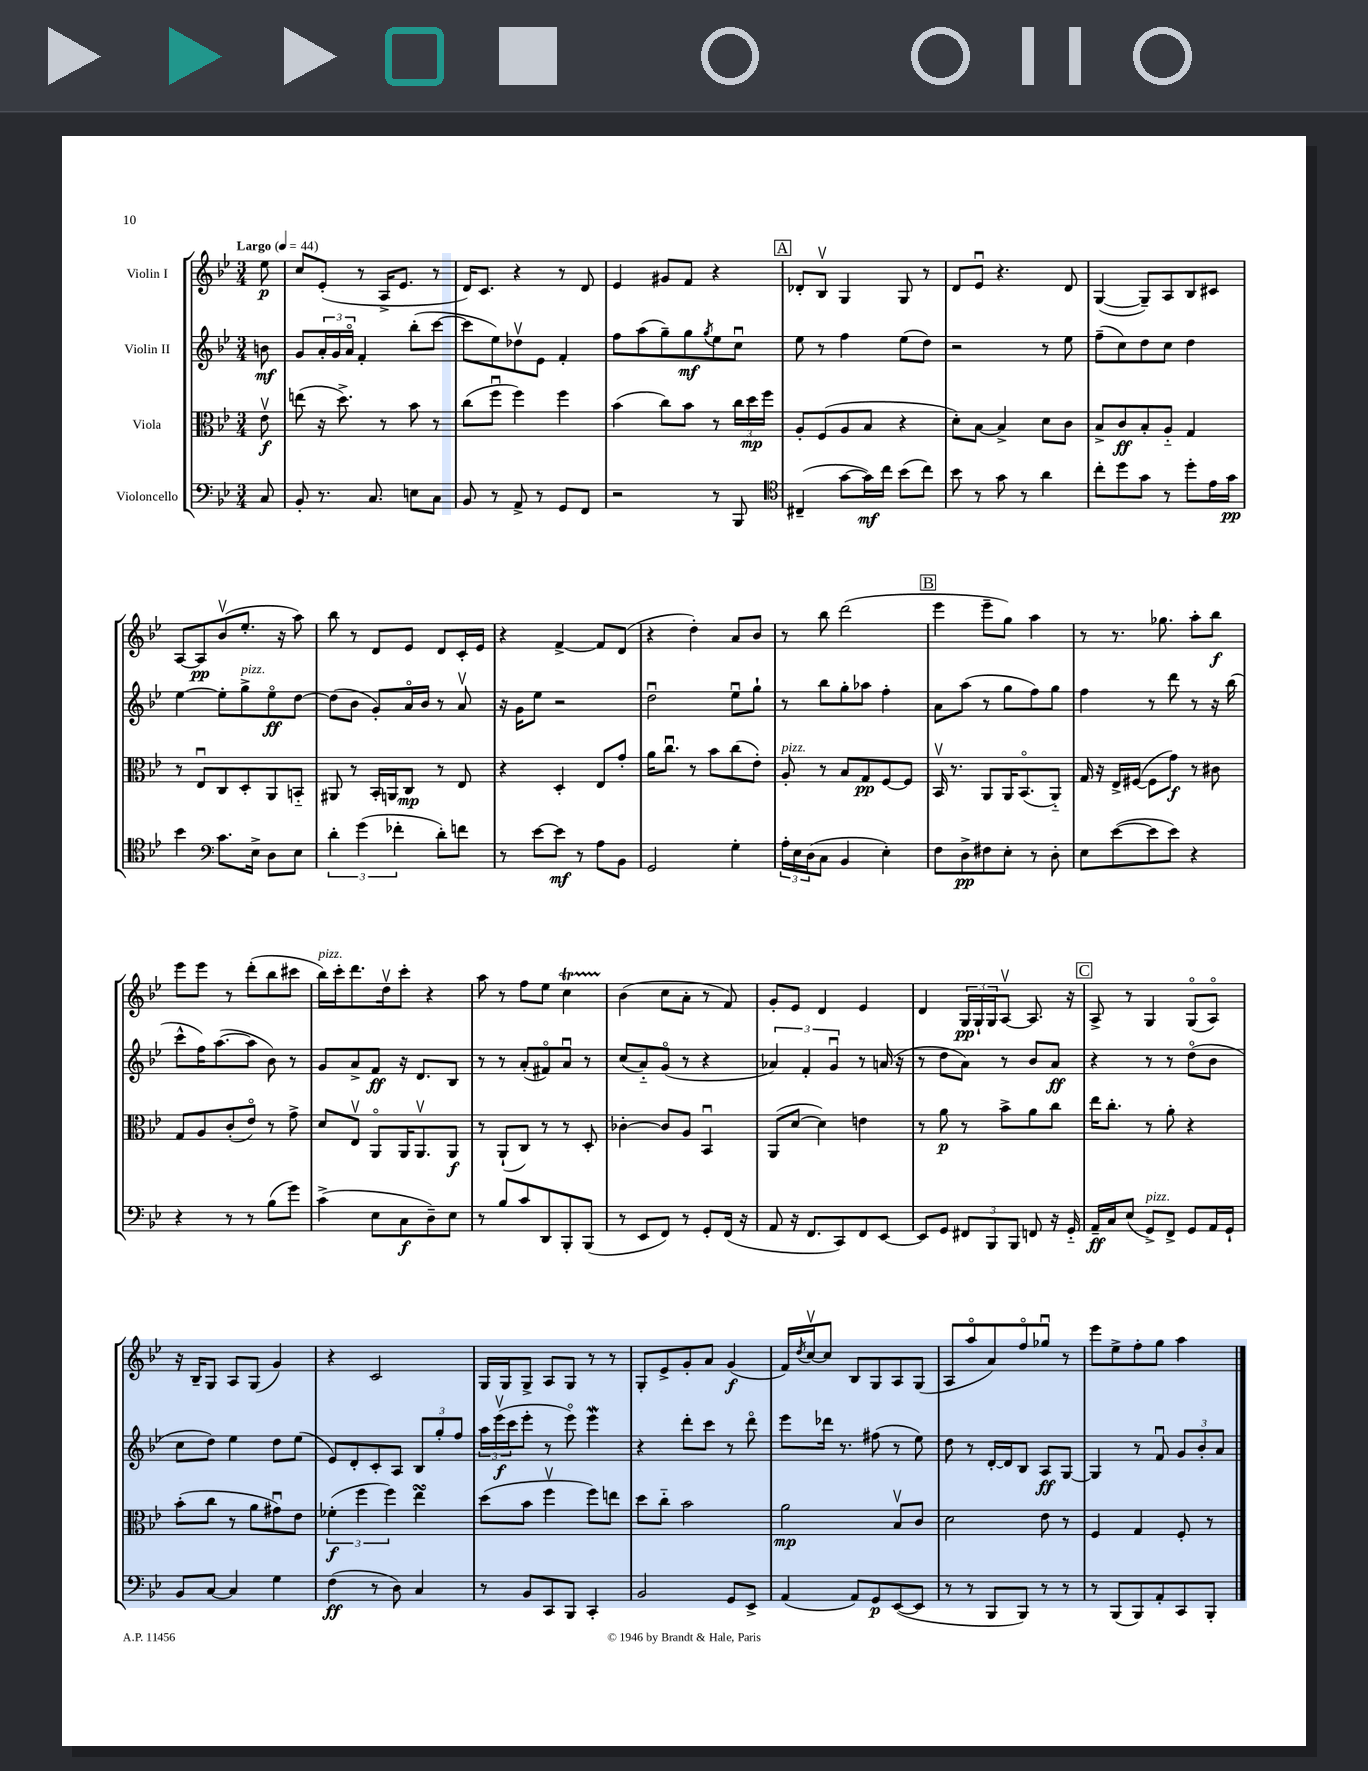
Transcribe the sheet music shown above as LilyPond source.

<<
\new StaffGroup <<
\new Staff = "s0" \with { instrumentName = "Violin I" } {
    \clef treble \key bes \major \numericTimeSignature \time 3/4 \partial 8 \tempo "Largo" 4 = 44
    ees''8\p |
    c''8 ees'8-.( r8 a16-> ees'8. r8 |
    d'16) c'8. r4 r8 d'8 |
    ees'4 gis'8 f'8 r4 |
    \mark \markup { \box "A" } des'8-. bes8\upbow g4 g8 r8 |
    d'8 ees'8\downbow r4. d'8 |
    g4~( g8--) a8 bes8 cis'8 |
    a8~ a8\pp bes'8\upbow( ees''8.-. r16 a''8) |
    bes''8 r8 d'8 ees'8 d'8 c'16-. ees'16 |
    r4 f'4~-> f'8 d'8( |
    r4 d''4-.) a'8 bes'8 |
    r8 bes''8 d'''2( |
    \mark \markup { \box "B" } ees'''4 ees'''8-- g''8) a''4 |
    r8 r8. ges''8. a''8-. bes''8\f |
    ees'''8 ees'''8 r8 d'''8-.( bes''8 cis'''8 |
    bes''16^\markup { \italic "pizz." }) c'''16-. d'''8. d''16\upbow c'''8-. r4 |
    a''8 r8 f''8 ees''8 c''4\startTrillSpan |
    bes'4\stopTrillSpan( c''8 a'8-. r8 f'8) |
    g'8-. ees'8 d'4 ees'4 |
    d'4 \tuplet 3/2 { g16\pp g16-! g16 } a8~\upbow a8. r16 |
    \mark \markup { \box "C" } a8-> r8 g4 g8\flageolet( a8\flageolet) |
    r16 bes16-- g8 a8 g8( g'4) |
    r4 c'2 |
    g16 g16 g8-> a8 g8 r8 r8 |
    g8-. ees'8-> g'8-. a'8 g'4\f( |
    f'16) \acciaccatura { d''8 } c''16~\upbow c''8 bes8 g8 a8 g8( |
    a8 a''8\flageolet a'8) f''8\flageolet ges''8\downbow r8 |
    ees'''8 ees''8-> f''8-. g''8 a''4 \bar "|." |
}
\new Staff = "s1" \with { instrumentName = "Violin II" } {
    \clef treble \key bes \major \numericTimeSignature \time 3/4 \partial 8
    b'8\mf |
    g'8 \tuplet 3/2 { a'16-. g'16 a'16\flageolet } f'4-. bes''8-.( c'''8~ |
    c'''8 ees''8) des''8\upbow ees'8 f'4-. |
    f''8 a''8( g''8--) g''8\mf \acciaccatura { g''8 } ees''8 c''8\downbow |
    \mark \markup { \box "A" } ees''8 r8 f''4 ees''8( d''8) |
    r2 r8 ees''8 |
    f''8--( c''8) d''8 c''8 d''4 |
    ees''4~ ees''8-. g''8->^\markup { \italic "pizz." } ees''8\flageolet\ff d''8~ |
    d''8( bes'8 g'8-.) a'16\flageolet bes'16 r8 a'8\upbow |
    r16 g'16 ees''8 r2 |
    d''2\downbow ees''8\downbow g''8-! |
    r8 bes''8 g''8-. aes''8 f''4-. |
    \mark \markup { \box "B" } a'8 a''8( r8 g''8 f''8) g''8 |
    f''4 r8 d'''8 r8 r16 bes''16( |
    c'''8-^ f''16) a''8.~( a''8 bes'8) r8 |
    g'8 a'8-> f'8\ff r16 d'8. bes8 |
    r8 r8 a'8-.( fis'8\flageolet) a'8\downbow r8 |
    c''8( a'8-_) g'8\flageolet( r8 r4 |
    \tuplet 3/2 { aes'4) f'4-. g'4\downbow } r8 a'16( r16 |
    r8 d''8 a'8) r8 bes'8 a'8\ff |
    \mark \markup { \box "C" } r4 r8 r8 d''8\flageolet( bes'8 |
    c''8 d''8) ees''4 d''8 ees''8( |
    ees'8) d'8-. c'8-. a8 \tuplet 3/2 { bes8 g''8-. f''8 } |
    \tuplet 3/2 { a''16 ees'''16\upbow\f( c'''16 } ees'''8-. r8 ees'''8\flageolet) ees'''4\mordent |
    r4 d'''8-. c'''8 r8 d'''8\flageolet |
    ees'''8 des'''16 r8. fis''8( r8 ees''8) |
    d''8 r8 d'16~-. d'16 bes8 a8\ff g8~ |
    g4 r8 f'8\downbow \tuplet 3/2 { g'8 bes'8-. a'8 } \bar "|." |
}
\new Staff = "s2" \with { instrumentName = "Viola" } {
    \clef alto \key bes \major \numericTimeSignature \time 3/4 \partial 8
    ees'8\upbow\f |
    e''8( r16 d''8.->) r8 bes'8 r8 |
    c''8( f''8\downbow f''4) f''4 |
    bes'4( c''8) bes'8 r8 \tuplet 3/2 { c''16 d''16\mp f''16 } |
    \mark \markup { \box "A" } a8-. f8( a8 bes8 r4 |
    d'8-.) bes8~ bes4-> d'8 c'8 |
    bes8-> c'8\ff bes8-. a8-_ g4 |
    r8 ees8\downbow c8 d8-. a,8 b,8-_ |
    ais,8 r8 bes,16-. a,16 c8\mp r8 ees8 |
    r4 d4-. ees8 g'8-. |
    a'16 c''8.\downbow r8 bes'8 c''8( ees'8-.) |
    a8-.^\markup { \italic "pizz." } r8 bes8 g8\pp f8~ f8 |
    \mark \markup { \box "B" } bes,16\upbow r8. a,8 a,16 bes,8.\flageolet( a,8-_) |
    g16 r16 ees16-> fis16~( fis8 g'8\f) r8 cis'8 |
    g8 a8 c'8-.( ees'8\flageolet) r8 g'8-> |
    d'8 ees8\upbow a,8\flageolet a,16 a,8.\upbow a,8\f |
    r8 a,8-!( c8) r8 r8 d8-. |
    ces'4~-. ces'8 a8 bes,4\downbow |
    a,8( d'8~ d'4) e'4 |
    r8 a'8\p r8 bes'8-> a'8 c''8 |
    \mark \markup { \box "C" } ees''16 c''8.-. r8 a'8-. r4 |
    bes'8-.( c''8 r8 a'8 gis'8\downbow) ees'8 |
    \tuplet 3/2 { fes'4-.\f( f''4 f''4) } ees''4\turn |
    d''8( bes'8 f''4\upbow f''8) e''8 |
    d''8 c''8-_ bes'2 |
    a'2\mp bes8\upbow c'8 |
    d'2 ees'8 r8 |
    f4 g4 f8-. r8 \bar "|." |
}
\new Staff = "s3" \with { instrumentName = "Violoncello" } {
    \clef bass \key bes \major \numericTimeSignature \time 3/4 \partial 8
    c8 |
    bes,8-. r8. c8. e8 c8 |
    bes,8 r8 a,8-> r8 g,8 f,8 |
    r2 r8 bes,,8 |
    \mark \markup { \box "A" } \clef tenor cis4--( g'8~ g'16\mf) c''16 bes'8( c''8) |
    bes'8 r8 g'8 r8 a'4 |
    c''8-. d''8 g'8 r8 d''8-. ees'16 g'16\pp |
    bes'4 \clef bass c'8. ees16-> d8 ees8 |
    \tuplet 3/2 { d'4-. g'4( fes'4-. } d'8-.) f'8 |
    r8 ees'8~ ees'8\mf r8 a8 bes,8 |
    g,2 g4-. |
    \tuplet 3/2 { a16-. ees16 d16( } c8 bes,4 ees4-.) |
    \mark \markup { \box "B" } f8 d8->\pp fis8 ees8-. r8 d8-. |
    ees8 ees'8~( ees'8 ees'8) r4 |
    r4 r8 r8 bes8( g'8) |
    c'4->( ees8 c8\f d8--) ees8 |
    r8 bes8 c'8 d,8 bes,,8-. bes,,8( |
    r8 ees,8 f,8) r8 g,8-. f,16( r16 |
    a,8 r16 f,8. c,8) f,8 ees,8~ |
    ees,8 g,8 \tuplet 3/2 { fis,8 bes,,8 bes,,8 } f,8 r16 g,16-_ |
    \mark \markup { \box "C" } a,16--\ff c16 ees8( g,8->^\markup { \italic "pizz." }) f,8-> g,8 a,16 g,16-! |
    bes,8 c8~ c4 g4 |
    f4\ff( r8 d8) c4 |
    r8 bes,8 c,8 bes,,8 c,4-. |
    bes,2 g,8 ees,8-> |
    a,4( a,8) g,8\p ees,8~( ees,8 |
    r8 r8 bes,,8 bes,,8) r8 r8 |
    r8 bes,,8( bes,,8) a,8-. c,8 bes,,8-. \bar "|." |
}
>>
>>
\layout { \context { \Score \remove "Bar_number_engraver" } }
